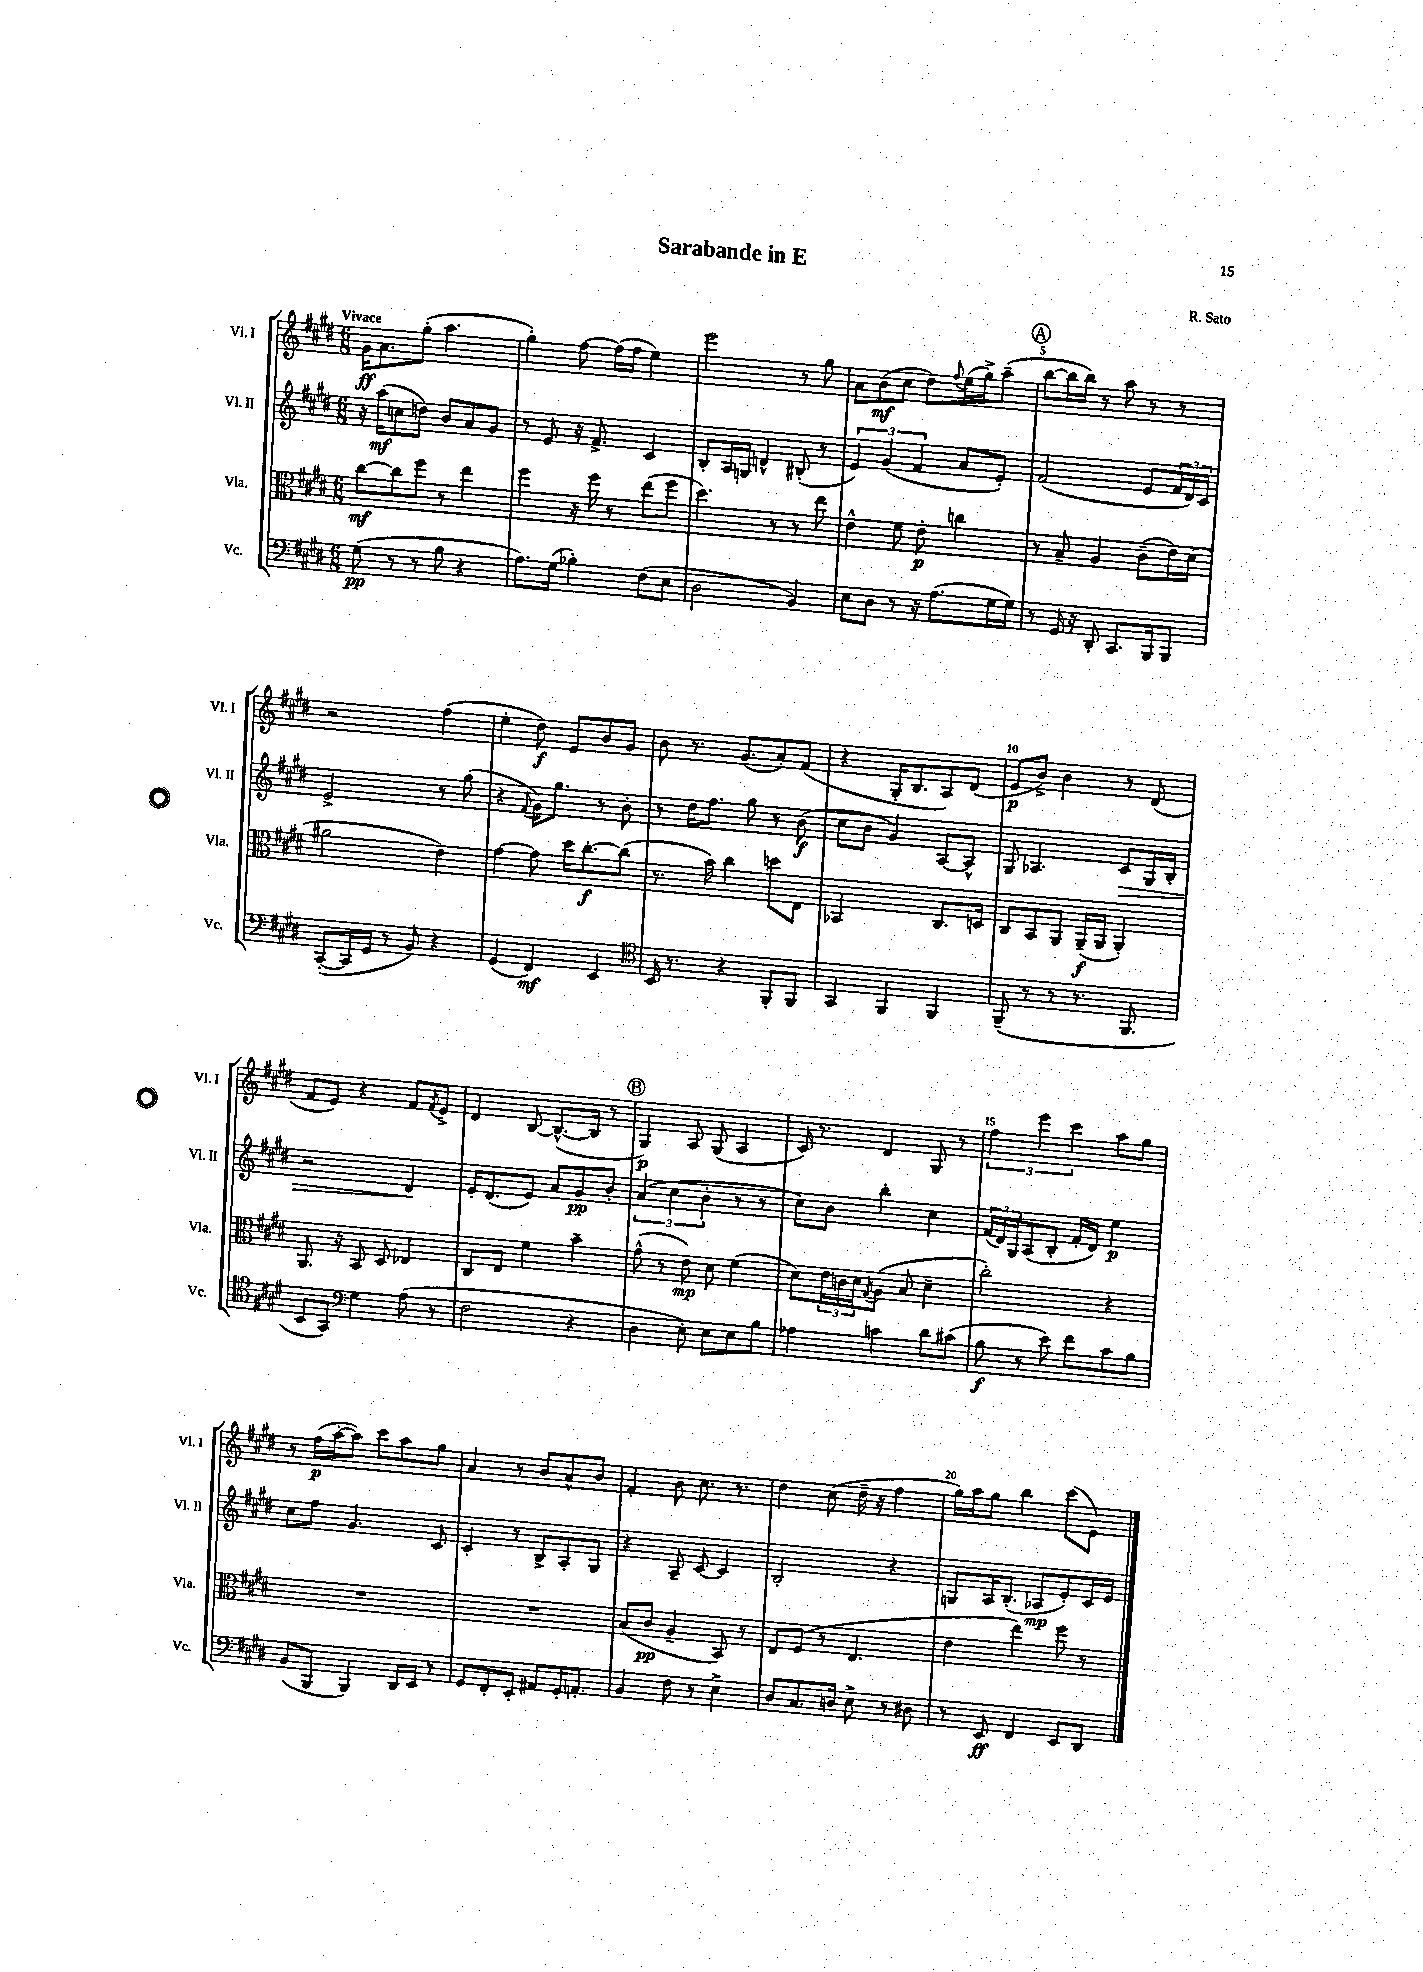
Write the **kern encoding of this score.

**kern	**kern	**kern	**kern
*staff4	*staff3	*staff2	*staff1
*clefF4	*clefC3	*clefG2	*clefG2
*k[f#c#g#d#]	*k[f#c#g#d#]	*k[f#c#g#d#]	*k[f#c#g#d#]
*M6/8	*M6/8	*M6/8	*M6/8
(8G#	[8cc#	16r	16g#
.	.	(16aa	8.a
8r	8cc#]	8cc	.
8r	8ff#	8dd)	(8gg#'
8B	8r	8b	4.aa
4r	4ee	8a	.
.	.	8g#	.
=	=	=	=
8.A)	4ff#	8r	4gg#')
.	.	8e	.
(16G#	.	.	.
4B-')	16r	16r	[8ff#
.	16ff#	8.f#^	.
.	8r	.	(16ff#]
.	.	.	16ff#
(8F#	(8ee	4c#	4ee)
8E	8ff#	.	.
=	=	=	=
2D#	4.dd#)	8B'	2eee
.	.	16A	.
.	.	16G	.
.	.	4d^^	.
.	8r	.	.
4BB)	8r	(8B#'	8r
.	8ee	8r	8gg#
=	=	=	=
8E	4e^^	6e)	8a
8D#	.	.	(8b
.	.	(6g#	.
8r	8f#	.	8cc#
.	.	6f#	.
16r	8e'	.	8dd#)
(8.A	.	.	.
.	.	.	8qqff#
.	4cc	8a	(16ee
.	.	.	16gg#^)
16G#	.	8e')	(8aa~
16G#)	.	.	.
=	=	=	=
8r	8r	(2f#	[8bb
16GG#	8B~	.	16bb]
16r	.	.	16bb)
8DD#'	4A	.	8r
8.CC#	.	.	8aa
.	(8c#~	8e	8r
16BBB	.	.	.
8BBB	16e)	24f#	8r
.	.	24d#)	.
.	(16d#	.	.
.	.	24c#	.
=	=	=	=
([8CC#'	2a#	2e^	2r
16CC#]	.	.	.
16GG#	.	.	.
8r	.	.	.
8BB)	.	.	.
4r	4e)	8r	(4ff#
.	.	(8gg#	.
=	=	=	=
(4GG#	[4g#	4r	4ee'
.	.	8qqf#	.
4FF#)	8g#]	16g#)	8dd#)
.	.	8.gg#	.
.	16dd#	.	8e
.	[8.cc#'	.	.
4EE	.	8r	8b
.	(8cc#]	8b'	8g#
=	=	=	=
*clefC4	*	*	*
16BB	8.r	8r	8b
8.r	.	.	.
.	.	16dd#	8.r
.	16b)	8.ff#	.
4r	4cc#	.	.
.	.	.	(8.g#
.	.	8gg#	.
8FF#'	8dd	8r	8a')
8FF#	8E	(8b	(8f#
=	=	=	=
4GG#	2BB-	8cc#	4r
.	.	8b	.
4FF#	.	4g#)	16G#'
.	.	.	8.B
4FF#	8.C#	[8A	8A)
.	.	8A^^]	(8d#
.	16D	.	.
=	=	=	=
(8FF#~	8C#	8G#	8e
8r	8BB	4.A-	8b^)
8r	8AA	.	4b
8.r	(16AA~	.	.
.	16AA	.	.
.	4AA')	8c#	8r
8.FF#	.	.	.
.	.	16G#	(8d#
.	.	16B'	.
=	=	=	=
8BB	8.AA	2r	8f#
8GG#)	.	.	8e)
.	16r	.	.
*clefF4	*	*	*
4G#	8BB	.	4r
.	8D#	.	.
(8A	4E-	4d#	8f#
.	.	.	8qf#
8r	.	.	8e^
=	=	=	=
2F#	8C#	16e'	4d#
.	.	(8.d#	.
.	8E	.	.
.	4f#	8e)	[8B
.	.	8a	(8.B^^_
4r	4b~	8g#	.
.	.	.	16B]
.	.	8b'	8r
=	=	=	=
4D#	(8g#^^	(6a	4G#)
.	8r	.	.
.	.	6cc#	.
8E')	8e)	.	8A
.	.	6b'	.
8E	8d#	.	(8G#
8E	(4f#	8r	4A
8B	.	8r	.
=	=	=	=
4A-	8d#)	8cc#)	16c#)
.	.	.	8.r
.	24e	8b	.
.	24c	.	.
.	24d#	.	.
.	8qG#	.	.
4c	(8A	4bb'	4d#
.	8B	.	.
8d#	4d#~	4cc#	8G#
(8c#	.	.	8r
=	=	=	=
8B	2cc#')	(24f#	6ff#
.	.	24d#)	.
.	.	24G#	.
8r	.	(8A	.
.	.	.	6eee
8e)	.	8B'	.
.	.	.	6ccc#
8f#	.	16f#'	.
.	.	16d#)	.
8c#	4r	4ee	8aa
8B	.	.	8gg#
=	=	=	=
(8BB	2.r	8cc#	8r
8BBB	.	8ff#	(16ff#
.	.	.	[16aa'
4BBB)	.	4.g#	8aa])
.	.	.	8ccc#
16DD#	.	.	8aa
16EE	.	.	.
8r	.	8c#	8gg#
=	=	=	=
8GG#	2.r	4c#'	4a
8FF#'	.	.	.
8EE'	.	8r	8r
8AA#	.	8B^	8b
16GG#'	.	8A'	8a^^
8.AA'	.	.	.
.	.	8G#	8b
=	=	=	=
4BB	(8B	4r	4f#'
.	8c#	.	.
8F#	4A~	8A~	8b
8r	.	[8c#	8.cc#
4E^	8BB)	4c#]	.
.	.	.	8.r
.	8r	.	.
=	=	=	=
8D#	8E	2B'	4dd#
8.C#	(8F#	.	.
.	8r	.	(8cc#
16D	.	.	.
8E^	4.E	.	16dd#~
.	.	.	16r
8r	.	4r	4ff#
8D#	.	.	.
=	=	=	=
8r	4e	8G	16gg#)
.	.	.	16aa
8EE	.	16A	8gg#
.	.	(8.B'	.
4FF#	4ee)	.	4bb
.	.	8A-	.
8EE	8ff#	8e')	(8ccc#
8DD#	8r	16c#	8e)
.	.	16e	.
==	==	==	==
*-	*-	*-	*-
